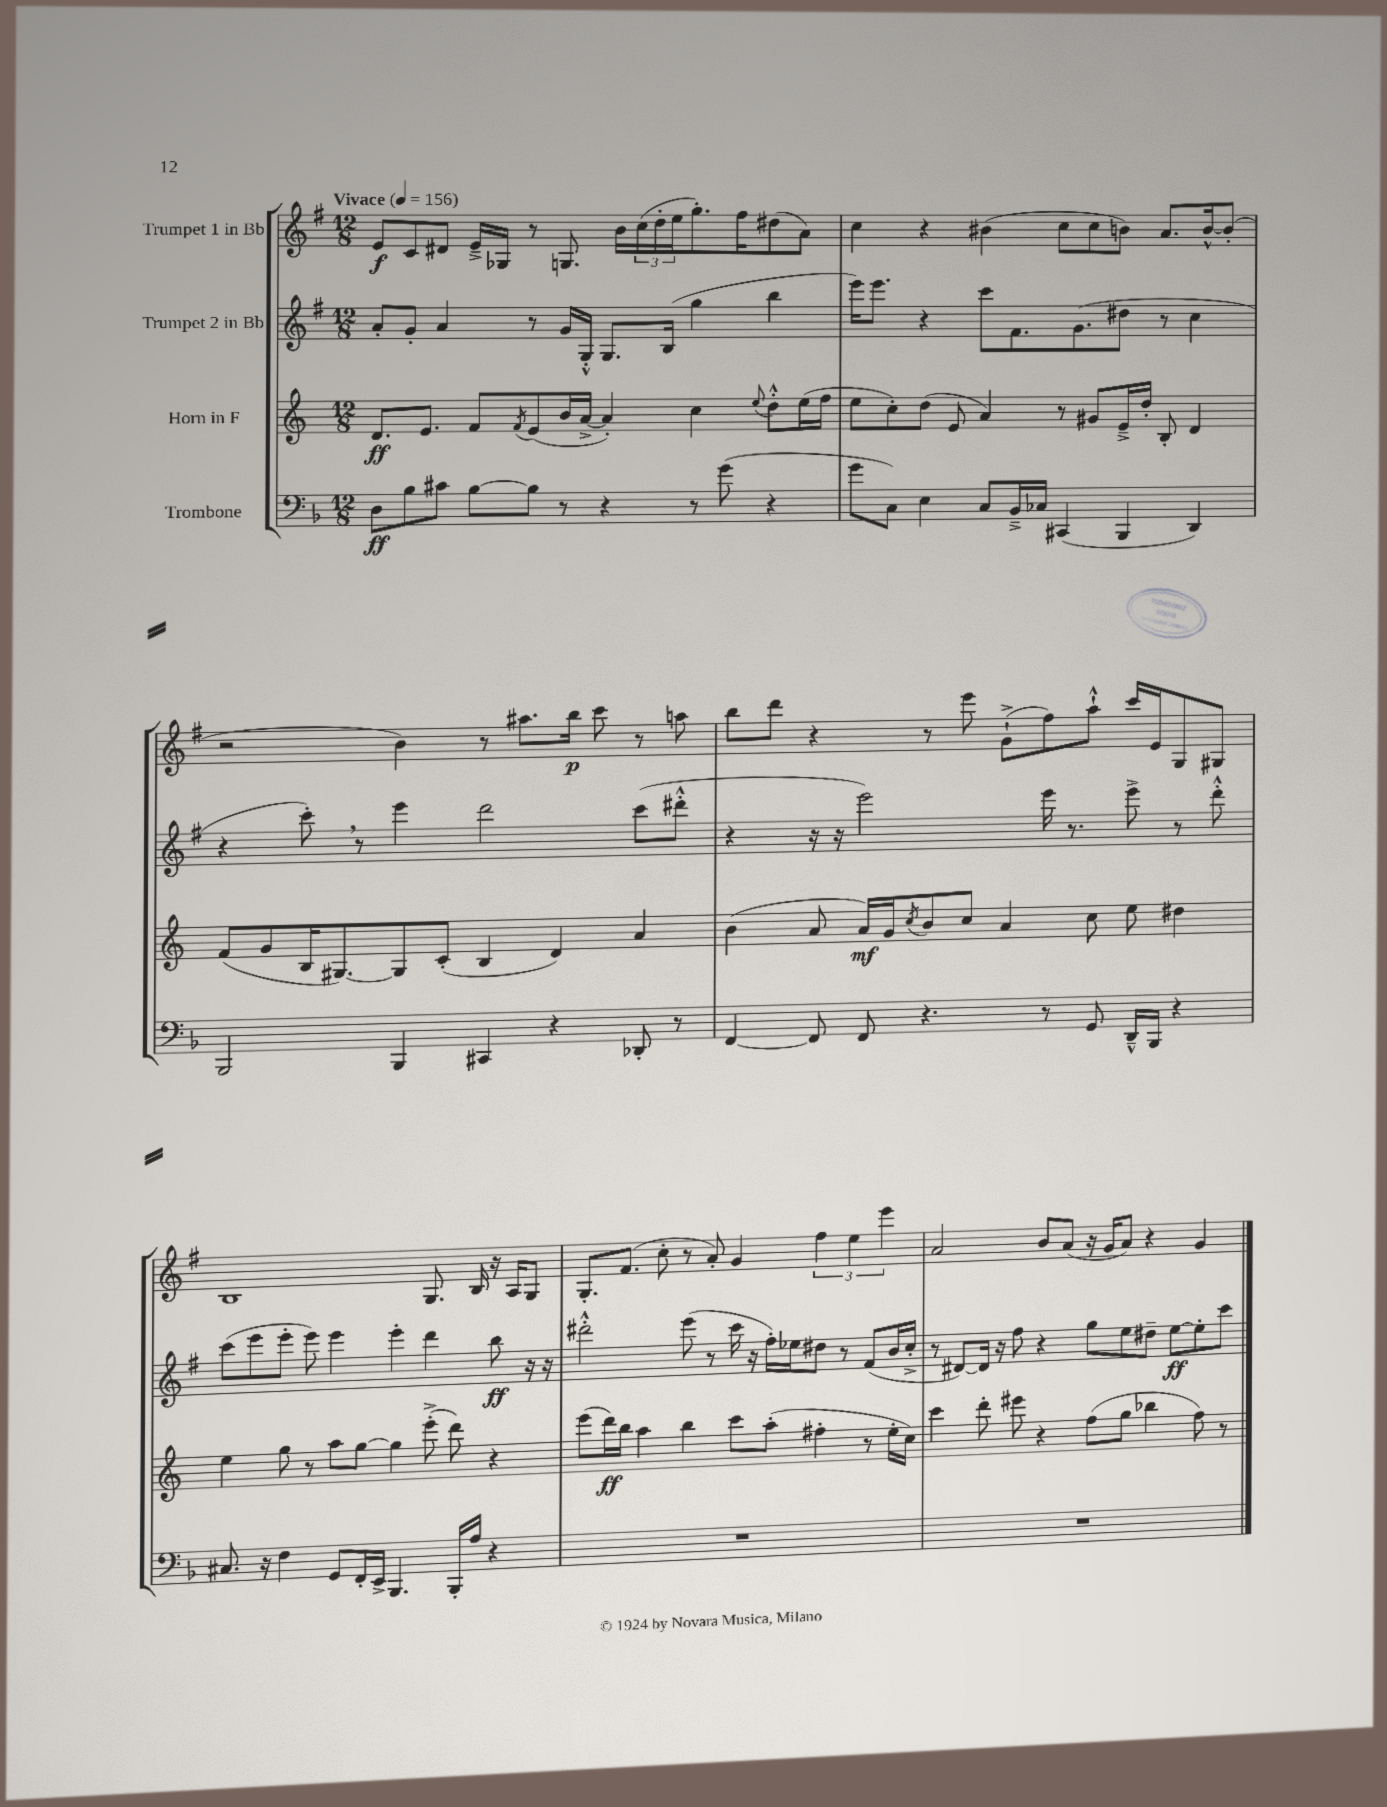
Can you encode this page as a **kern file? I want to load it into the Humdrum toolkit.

**kern	**kern	**kern	**kern
*staff4	*staff3	*staff2	*staff1
*clefF4	*clefG2	*clefG2	*clefG2
*k[b-]	*k[]	*k[f#]	*k[f#]
*M12/8	*M12/8	*M12/8	*M12/8
*MM156	*MM156	*MM156	*MM156
8D	8.d	8a'	8e
8B-	.	8g'	8c
.	8.e	.	.
8c#	.	4a	8d#
[8B-	8f	.	16e~^
.	.	.	16G-
.	8qf	.	.
8B-]	(8e	8r	8r
8r	16b	16g	8.G
.	[16a^	16G'^^	.
4r	4a'])	8.G	.
.	.	.	16b
.	.	.	(24cc
.	.	.	24dd'
.	.	(16B	.
.	.	.	24ee
8r	4cc	4gg	8.gg')
(8g	.	.	.
.	.	.	16ff#
.	8qqee	.	.
4r	8dd'^^	4bb	(8dd#
.	(16ee	.	8a)
.	16ff	.	.
=	=	=	=
8g	8ee	16eee)	4cc
.	.	8.eee	.
8C)	8cc')	.	.
4E	(8dd	4r	4r
.	8e	.	.
8C	4a)	8ccc	(4b#
16BB-~^	.	8.f#	.
16C-	.	.	.
(4CC#	8r	.	8cc
.	.	(8.g	.
.	8g#	.	8cc
4BBB-	16e~^	8dd#	8b)
.	16dd'	.	.
.	8B'	8r	8.a
4DD)	4d	4cc	.
.	.	.	[16b^^
.	.	.	(8b']
=	=	=	=
2BBB-	(8f	4r	2r
.	8g	.	.
.	16B	8ccc')	.
.	[8.G#)	.	.
.	.	8r	.
4BBB-	8G#]	4eee	4b)
.	(8c'	.	.
4CC#	4B	2ddd	8r
.	.	.	8.aa#
4r	4d)	.	.
.	.	.	16bb
.	.	.	8ccc
8DD-'	4a	(8ccc	8r
8r	.	8ddd#'^^	8aa
=	=	=	=
[4FF	(4b	4r	8bb
.	.	.	8ddd
8FF]	8a	16r	4r
.	.	16r	.
8FF	16a)	2eee)	.
.	16g	.	.
.	8qcc	.	.
4.r	8b	.	8r
.	8cc	.	8eee
.	4a	.	(8g`^
8r	.	16eee	8ff#)
.	.	8.r	.
8GG	8cc	.	8aa`^^
16DD~^^	8ee	8eee^	16ccc
16BBB-	.	.	16e
4r	4dd#	8r	8G
.	.	8ddd'^^	8G#
=	=	=	=
8.C#	4ee	(8ccc	1B
.	.	8eee	.
16r	.	.	.
4F	8gg	8eee'	.
.	8r	8eee)	.
8GG	8aa	4eee	.
16FF'	[8gg	.	.
16EE^	.	.	.
4.BBB-	4gg]	4eee'	.
.	(8eee'^	4ddd	8.G
16BBB-'	8ddd)	.	.
16A	.	.	16B
4r	4r	8bb	16r
.	.	.	16A
.	.	16r	8G
.	.	16r	.
=	=	=	=
1.r	(8eee	2ddd#'^^	8.G'
.	16ddd)	.	.
.	16bb	.	(8.f#
.	4aa	.	.
.	.	.	8cc'
.	4bb	(8eee	8r
.	.	8r	8a')
.	8ccc	16ccc	4g
.	.	16r	.
.	(8aa'	16ff#')	.
.	.	16ee-	.
.	4ff#'	8dd#	6ff#
.	.	8r	.
.	.	.	6ee
.	8r	(8f#	.
.	.	.	6eee
.	16ee'	16b	.
.	16cc)	16cc'^	.
=	=	=	=
1.r	4ccc	8r	2a
.	.	[8d#)	.
.	8ddd'	16d#]	.
.	.	16r	.
.	8eee#	8ff#	.
.	4r	4r	8b
.	.	.	(8a
.	(8ff	8gg	16r
.	.	.	16g
.	8gg	8ee	8a)
.	4bb-	8dd#~	4r
.	.	[8ee	.
.	8ff)	8ee']	4g
.	8r	8ccc	.
==	==	==	==
*-	*-	*-	*-
